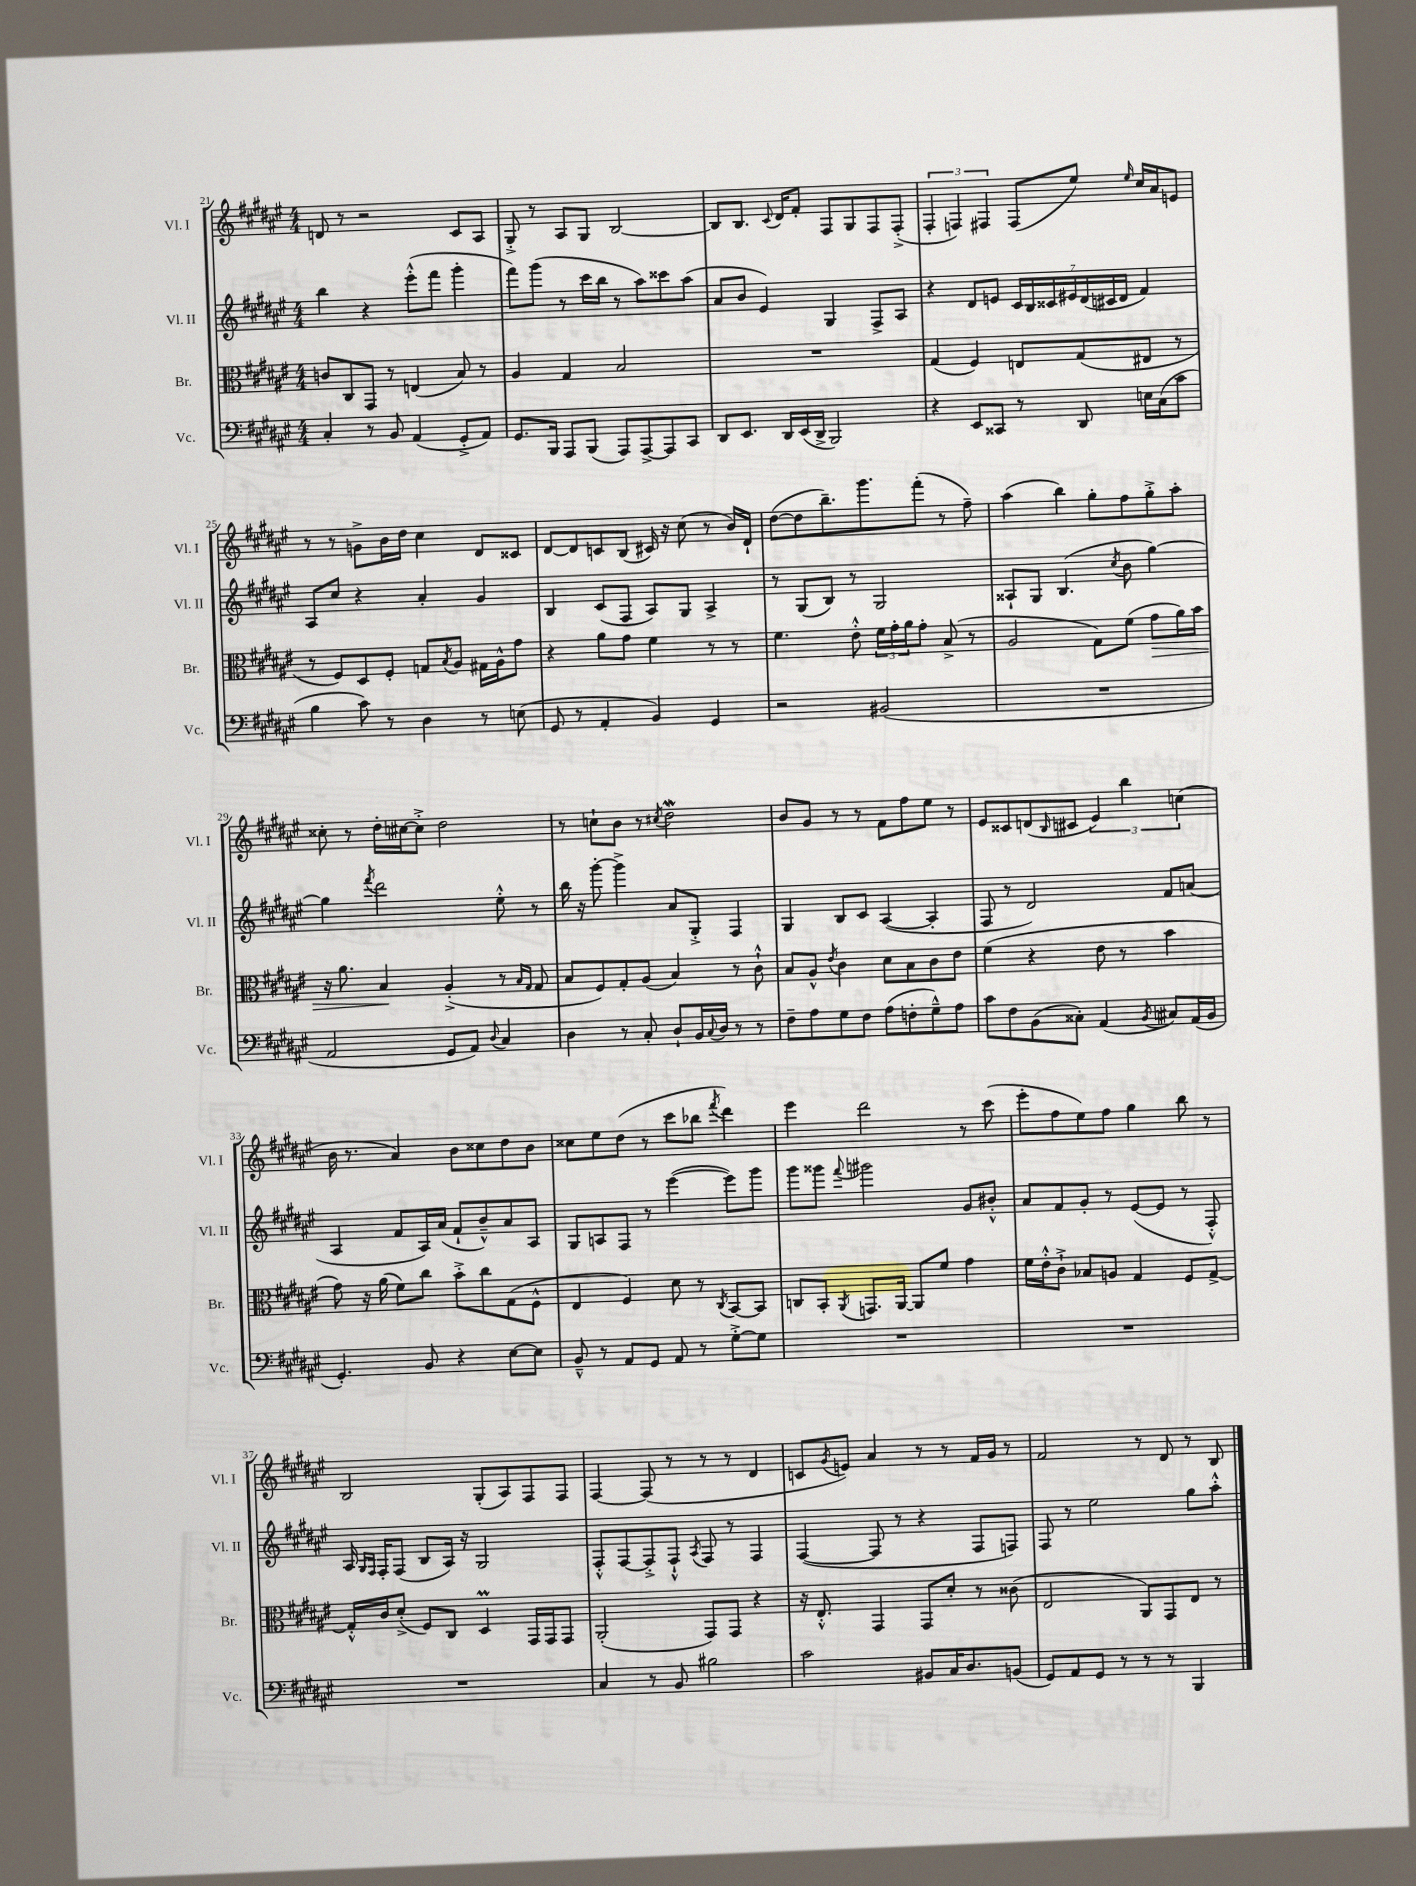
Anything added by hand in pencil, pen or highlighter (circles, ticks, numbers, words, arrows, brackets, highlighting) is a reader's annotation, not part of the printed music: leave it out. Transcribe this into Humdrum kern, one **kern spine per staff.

**kern	**kern	**kern	**kern
*staff4	*staff3	*staff2	*staff1
*clefF4	*clefC3	*clefG2	*clefG2
*k[f#c#g#d#a#e#]	*k[f#c#g#d#a#e#]	*k[f#c#g#d#a#e#]	*k[f#c#g#d#a#e#]
*M4/4	*M4/4	*M4/4	*M4/4
4C#'/	8c/L	4bb\	8d/
.	8C#/	.	8r
8r	8GG#/J	4r	2r
8BB/	8r	.	.
(4AA#/	(4E/	(8eee#'^^\L	.
.	.	8fff#\J	.
8GG#'^/L	8B/)	4ggg#'\	8c#/L
8AA#/J)	8r	.	8A#/J
=	=	=	=
8.GG#/L	4A#/	8fff#\L)	8G#'^/
.	.	(8ggg#\J	8r
16BBB/Jk	.	.	.
8AAA#/L	4G#/	8r	8A#/L
(8BBB/J	.	16ccc#\LL	8G#/J
.	.	16bb\JJ	.
8AAA#/L)	2B/	8r	[2B/
[8AAA#^/	.	8aa#\L)	.
8AAA#/]	.	8ccc##\	.
8CC#/J	.	(8aa#\J	.
=	=	=	=
8DD#/L	1r	8a#/L	8B/]L
8.EE#/J	.	8b/J	8.B/J
.	.	4e#/)	.
.	.	.	8qqc#/
16DD#/LL	.	.	16d#/LK
(16EE#/	.	.	8f#'/J
16DD#^/JJ	.	.	.
2BBB/)	.	4G#/	8F#/L
.	.	.	8G#/
.	.	8F#^/L	8F#/
.	.	8A#/J	(8F#'^/J
=	=	=	=
4r	(4G#/	4r	6F#'/
.	.	.	6F/)
8EE#/L	4F#/)	8d#/L	.
.	.	.	6F#/
8CC##/J	.	8e/J	.
8r	8E/L	28c#/LL	(8F#/L
.	.	28B/	.
.	.	28c##/	.
.	.	28e#/	.
8DD#/	(8G#/	.	8ee#/J)
.	.	(28d#/	.
.	.	28c#/	.
.	.	28d#/JJ	.
.	.	.	16qqee#/
16E\LL	8E#/J	4f#/)	16cc#/LL
(16C#\J	.	.	16a#/J
8c#\J	8r	.	8e/J
=	=	=	=
4B\	8r	8A#/L	8r
.	8F#/L)	8cc#/J	8r
8c#\)	8D#/	4r	8g^\L
8r	8F#'/J	.	16b\L
.	.	.	16dd#\JJ
4D#\	8G/L	4a#'/	4cc#\
.	8qB/	.	.
.	8A#/J	.	.
8r	16G#\LL	4g#/	8d#/L
.	16A#^^\J	.	.
(8E\	8g#\J	.	8c##/J
=	=	=	=
8GG#/	4r	4B/	[8d#/L
8r	.	.	8d#/]
4AA#'/	8a#\L	(8c#/L	8c/
.	8g#\J	8F#/J	(8B/J
4BB/)	4f#\	8A#/L)	16c#/)
.	.	.	16r
.	.	8G#/J	(8cc#\
4GG#/	8r	4A#^/	8r
.	8r	.	16b/LL)
.	.	.	16d#`/JJ
=	=	=	=
2r	4.f#\	8r	([8dd#\L
.	.	(8G#/L	8dd#\]
.	.	8B/J)	8.bb~\)
.	8e#'^^\	8r	.
.	.	.	8.ggg#\
(2BB#/	24f#\LL	2G#/	.
.	24g#'\	.	.
.	24a#\J	.	.
.	8g#'\J	.	(8fff#'\J
.	(8B^/	.	8r
.	8r	.	8ff#~\)
=	=	=	=
1r	2A#/	8A##`/L	(4aa#\
.	.	8G#/J	.
.	.	(4.B/	4bb\)
.	8G#\L)	.	8gg#'\L
.	.	8qcc#/	.
.	(8f#\J	8b\	8ff#\
.	8g#\L	[4gg#\)	8gg#'^\
.	16a#\L)	.	8aa#'\J
.	16b\JJ	.	.
=	=	=	=
2AA#/	16r	4gg#\]	8cc##'\
.	8.a#\	.	.
.	.	.	8r
.	.	8qfff#/	.
.	4B/	2ddd#\	16dd#'\LL
.	.	.	[16cc#\J
.	.	.	8cc#'^\]J
8GG#/L	(4A#'^/	.	2dd#\
8AA#/J)	.	.	.
8qqD#/	.	.	.
4C#/	8r	8ee#'^^\	.
.	16qqB/LL	.	.
.	16qqG#/JJ	.	.
.	8G#/	8r	.
=	=	=	=
4D#\	8B/L	16bb\	8r
.	.	16r	.
.	8F#/)	[8ggg#'\	8cc`\L
8r	8G#'/	4ggg#^\]	8b\J
8C#'/	(8A#/J	.	8r
.	.	.	8qcc#/
8D#`/L	4B/)	8a#/L	2dd#\
16BB/L	.	8G#'^/J	.
8qqC#/	.	.	.
16D#/JJ	.	.	.
8r	8r	4F#/	.
8r	8c#`^^\	.	.
=	=	=	=
8F#~\L	8B/L	4G#/	8b/L
8A#\	8A#^^/J	.	8g#/J
.	8qe#/	.	.
8G#\	4c#\	8B/L	8r
8F#\J	.	8c#/J	8r
(8A#\L	8d#\L	([4A#/	8f#\L
8F'\	8B\	.	8ff#\
8G#~^^\)	8c#\	4A#'/]	8ee#\J
8A#\J	8e#\J	.	8r
=	=	=	=
8c#\L	(4f#\	8F#/	8e#/L
8F#\	.	8r	8c##/
(8BB\	4r	2d#/)	(8d/
.	.	.	16qqB/
8C##'\J)	.	.	8c#/J
(4AA#/	8e#\	.	6e#/)
.	8r	.	.
.	.	.	6bb\
8qBB/	.	.	.
8C#/L)	4b\	8f#/L	.
.	.	.	(6cc\
(16AA#/L	.	(8a/J	.
16BB/JJ	.	.	.
=	=	=	=
4.GG#'/)	8g#\)	4A#/	16b\
.	.	.	8.r
.	16r	.	.
.	(16a#\	.	.
.	8f#\L)	8f#/L	4a#/)
8BB/	8cc#\J	16A#/L)	.
.	.	(16a#/JJ	.
4r	8b'^\L	8f#`/L	8b\L
.	8cc#\	8b~^^/)	8cc##\
[8E#\L	(8G#\	8a#/	8dd#\
8E#\]J	8F#^^\J	8A#/J	8b\J
=	=	=	=
8BB~^^/	4E#/	8G#/L	8cc##\L
8r	.	8A/	8ee#\
8AA#/L	4F#/)	8F#/J	(8dd#\J
8GG#/J	.	8r	8r
8AA#/	8d#\	([4eee#\	8ccc#\L
8r	8r	.	8bb-\J
.	8qC#/	.	8qfff#/
[8G#'^\L	[8BB/L	8eee#\]L)	4ddd#\)
8G#\]J	8BB/]J	8ggg#\J	.
=	=	=	=
1r	8C/L	8ggg#\L	4eee#\
.	8BB'/J	8ggg##\J	.
.	8qAA#/	8qqfff#/	.
.	8.GG/L	2ggg#\	2ddd#\
.	[16AA#/Jk	.	.
.	8AA#/]L	.	.
.	8f#/J	.	.
.	4g#\	8g#/L	8r
.	.	8b#'^^/J	(8ccc#\
=	=	=	=
1r	16f#\LL	8a#/L	8eee#'\L
.	16e#'^^\J	.	.
.	8c#`^\J	8f#/	8ff#\
.	8B-/L	8g#'/J	8ee#\)
.	8A/J	8r	8ff#\J
.	4G#/	([8e#/L	4gg#\
.	.	8e#/]J	.
.	8F#/L	8r	8bb\
.	[8G#^/J	8F#'^^/)	8r
=	=	=	=
1r	16G#'^^/]LL	16A#/	2B/
.	.	16qqG#/LL	.
.	.	16qqF#/JJ	.
.	16c#/J	16F#'/LK	.
.	(8d#'^/J	(8F#/J	.
.	8F#/L)	8B/L	.
.	8C#/J	16A#/Jk)	.
.	.	16r	.
.	4D#/	2G#/	(8G#'/L
.	.	.	8A#/)
.	16GG#/LL	.	8F#/
.	16GG#/J	.	.
.	8GG#/J	.	8F#/J
=	=	=	=
4C#/	(2AA#'/	8F#'^^/L	[4F#/
.	.	[8F#/	.
8r	.	8F#'^/]	(8F#/]
8BB/	.	8F#`^^/J	8r
.	.	8qA#/	.
2B#\	8GG#/L)	8F#/	8r
.	8GG#/J	8r	8r
.	4r	4F#/	4d#/
=	=	=	=
2c#\	16r	([4F#/	8c/L
.	8.E#'^^/	.	.
.	.	.	8qg#/
.	.	.	8e/J)
.	4GG#/	8F#/]	4a#/
.	.	8r	.
8BB#/L	8GG#/L	4r	8r
16C#/K	8d#'/J	.	8r
8.D#/	.	.	.
.	8r	8F#/L	16f#/LL
.	.	.	16g#/JJ
(8BB/J	(8c##\	8F/J)	8r
=	=	=	=
8GG#/L)	2E#/	8F#/	2f#/
8AA#/	.	8r	.
8GG#/J	.	2ee#\	.
8r	.	.	.
8r	8AA#/L)	.	8r
8r	8GG#/	.	8d#/
4BBB/	8E#/J	8gg#\L	8r
.	8r	8aa#'^^\J	8B/
==	==	==	==
*-	*-	*-	*-
